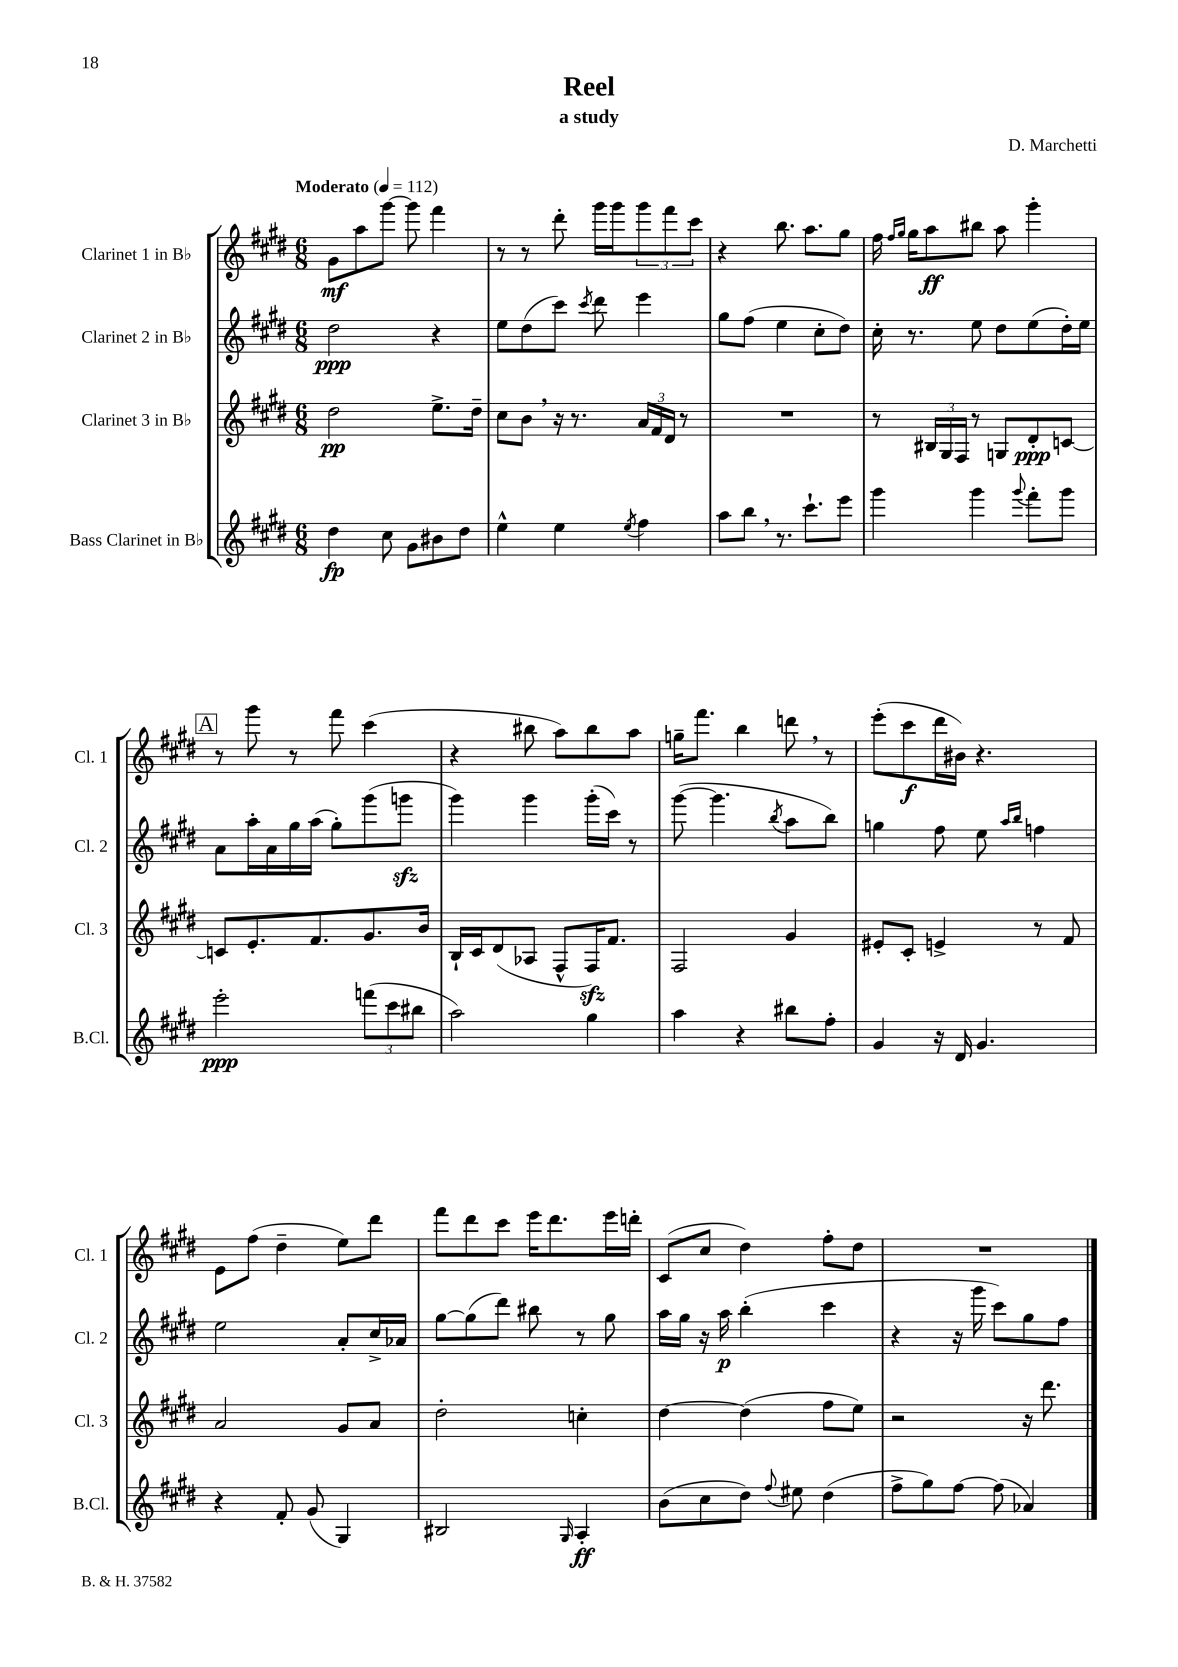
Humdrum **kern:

**kern	**dynam	**kern	**dynam	**kern	**dynam	**kern	**dynam
*part4	*part4	*part3	*part3	*part2	*part2	*part1	*part1
*staff4	*staff4	*staff3	*staff3	*staff2	*staff2	*staff1	*staff1
*I"Bass Clarinet in B♭	*	*I"Clarinet 3 in B♭	*	*I"Clarinet 2 in B♭	*	*I"Clarinet 1 in B♭	*
*I'B.Cl.	*	*I'Cl. 3	*	*I'Cl. 2	*	*I'Cl. 1	*
*clefG2	*	*clefG2	*	*clefG2	*	*clefG2	*
*k[f#c#g#d#]	*	*k[f#c#g#d#]	*	*k[f#c#g#d#]	*	*k[f#c#g#d#]	*
*M6/8	*	*M6/8	*	*M6/8	*	*M6/8	*
*MM112	*	*MM112	*	*MM112	*	*MM112	*
=1	=1	=1	=1	=1	=1	=1	=1
!	!	!	!	!	!	!LO:TX:a:B:t=Moderato	!
4dd#\	fp	2dd#\	pp	2dd#\	ppp	8g#\L	mf
.	.	.	.	.	.	8aa\	.
8cc#\	.	.	.	.	.	[8ggg#\J	.
8g#\L	.	.	.	.	.	8ggg#\]	.
8b#X\	.	8.ee^\L	.	4r	.	4fff#\	.
8dd#\J	.	.	.	.	.	.	.
.	.	16dd#~\Jk	.	.	.	.	.
=2	=2	=2	=2	=2	=2	=2	=2
4ee^^\	.	8cc#\L	.	8ee\L	.	8r	.
.	.	8b,\J	.	(8dd#\	.	8r	.
4ee\	.	16r	.	8ccc#\J)	.	8ddd#'\	.
.	.	8.r	.	.	.	.	.
.	.	.	.	8qccc#/	.	.	.
.	.	.	.	8ddd#\	.	16ggg#\LL	.
.	.	.	.	.	.	16ggg#\J	.
8qee/	.	.	.	.	.	.	.
4ff#\	.	24a/LL	.	4eee\	.	12ggg#\	.
.	.	24f#/	.	.	.	.	.
.	.	24d#/JJ	.	.	.	12fff#\	.
.	.	8r	.	.	.	.	.
.	.	.	.	.	.	12ccc#\J	.
=3	=3	=3	=3	=3	=3	=3	=3
8aa\L	.	2.r	.	8gg#\L	.	4r	.
8bb,\J	.	.	.	(8ff#\J	.	.	.
8.r	.	.	.	4ee\	.	8.bb\	.
8.ccc#`\L	.	.	.	.	.	8.aa\L	.
.	.	.	.	8cc#'\L	.	.	.
8eee\J	.	.	.	8dd#\J)	.	8gg#\J	.
=4	=4	=4	=4	=4	=4	=4	=4
4ggg#\	.	8r	.	16cc#'\	.	16ff#\	.
.	.	.	.	.	.	16qqff#/LL	.
.	.	.	.	.	.	16qqgg#/JJ	.
.	.	.	.	8.r	.	16gg#\KL	.
.	.	24B#X/LL	.	.	.	8aa\	ff
.	.	24G#/	.	.	.	.	.
.	.	24F#/JJ	.	.	.	.	.
4ggg#\	.	8r	.	8ee\	.	8bb#X\J	.
.	.	8Gn/L	.	8dd#\L	.	8aa\	.
8qqggg#/	.	.	.	.	.	.	.
8fff#'\L	.	8d#'/	ppp	(8ee\	.	4ggg#'\	.
8ggg#\J	.	[8cn/J	.	16dd#'\L)	.	.	.
.	.	.	.	16ee\JJ	.	.	.
!!LO:LB:g=z
!!LO:REH:place=s1:t=A
=5	=5	=5	=5	=5	=5	=5	=5
2eee'\	ppp	8cn/L]	.	8a\L	.	8r	.
.	.	8.e'/	.	16aa'\L	.	8ggg#\	.
.	.	.	.	16a\	.	.	.
.	.	.	.	16gg#\	.	8r	.
.	.	8.f#/	.	(16aa\JJ	.	.	.
.	.	.	.	8gg#'\L)	.	8fff#\	.
(12fffn\L	.	8.g#/	.	(8ggg#\	.	(4ccc#\	.
12ccc#\	.	.	.	.	.	.	.
.	.	.	.	8gggnzz\J	.	.	.
12bb#X\J	.	.	.	.	.	.	.
.	.	16b/Jk	.	.	.	.	.
=6	=6	=6	=6	=6	=6	=6	=6
2aa\)	.	16B`/LL	.	4ggg#\)	.	4r	.
.	.	16c#/J	.	.	.	.	.
.	.	(8d#/	.	.	.	.	.
.	.	8A-X/J	.	4ggg#\	.	8bb#X\	.
.	.	8F#^^/L	.	.	.	8aa\L)	.
4gg#\	.	16F#zz/K)	.	(16ggg#'\LL	.	8bb#\	.
.	.	8.f#/J	.	16ccc#\JJ)	.	.	.
.	.	.	.	8r	.	8aa\J	.
=7	=7	=7	=7	=7	=7	=7	=7
4aa\	.	2F#/	.	([8ggg#\	.	16ggn~\KL	.
.	.	.	.	.	.	8.fff#\J	.
.	.	.	.	4.ggg#\]	.	.	.
4r	.	.	.	.	.	4bb\	.
.	.	.	.	8qbb/	.	.	.
8bb#X\L	.	4g#/	.	8aa\L	.	8dddn,\	.
8ff#'\J	.	.	.	8bb\J)	.	8r	.
=8	=8	=8	=8	=8	=8	=8	=8
4g#/	.	8e#X'/L	.	4ggn\	.	(8eee'\L	.
.	.	8c#'/J	.	.	.	8ccc#\	f
16r	.	4en^/	.	8ff#\	.	16ddd#\L	.
16d#/	.	.	.	.	.	16b#X\JJ)	.
4.g#/	.	.	.	8ee\	.	4.r	.
.	.	.	.	16qqaa/LL	.	.	.
.	.	.	.	16qqbb/JJ	.	.	.
.	.	8r	.	4ffn\	.	.	.
.	.	8f#/	.	.	.	.	.
!!LO:LB:g=z
=9	=9	=9	=9	=9	=9	=9	=9
4r	.	2a/	.	2ee\	.	8e\L	.
.	.	.	.	.	.	(8ff#\J	.
8f#'/	.	.	.	.	.	4dd#~\	.
(8g#/	.	.	.	.	.	.	.
4G#/)	.	8g#/L	.	8a'/L	.	8ee\L)	.
.	.	8a/J	.	16cc#^/L	.	8ddd#\J	.
.	.	.	.	16a-X/JJ	.	.	.
=10	=10	=10	=10	=10	=10	=10	=10
2B#X/	.	2dd#'\	.	[8gg#\L	.	8fff#\L	.
.	.	.	.	(8gg#\]	.	8ddd#\	.
.	.	.	.	8ddd#\J)	.	8ccc#\J	.
.	.	.	.	8bb#X\	.	16eee\KL	.
.	.	.	.	.	.	8.ddd#\	.
16qqG#/	.	.	.	.	.	.	.
4A'/	ff	4ccn'\	.	8r	.	.	.
.	.	.	.	8gg#\	.	16eee\L	.
.	.	.	.	.	.	16dddn'\JJ	.
=11	=11	=11	=11	=11	=11	=11	=11
(8b\L	.	[4dd#\	.	16aa\LL	.	(8c#/L	.
.	.	.	.	16gg#\JJ	.	.	.
8cc#\	.	.	.	16r	.	8cc#/J	.
.	.	.	.	16aa\	p	.	.
8dd#\J)	.	(4dd#\]	.	(4bb'\	.	4dd#\)	.
8qqff#/	.	.	.	.	.	.	.
8ee#X\	.	.	.	.	.	.	.
(4dd#\	.	8ff#\L	.	4ccc#\	.	8ff#'\L	.
.	.	8ee\J)	.	.	.	8dd#\J	.
=12	=12	=12	=12	=12	=12	=12	=12
8ff#^\L	.	2r	.	4r	.	2.r	.
8gg#\)	.	.	.	.	.	.	.
[8ff#\J	.	.	.	16r	.	.	.
.	.	.	.	16ggg#\	.	.	.
(8ff#\]	.	.	.	8ccc#\L)	.	.	.
4a-X/)	.	16r	.	8gg#\	.	.	.
.	.	8.ddd#\	.	.	.	.	.
.	.	.	.	8ff#\J	.	.	.
==	==	==	==	==	==	==	==
*-	*-	*-	*-	*-	*-	*-	*-
